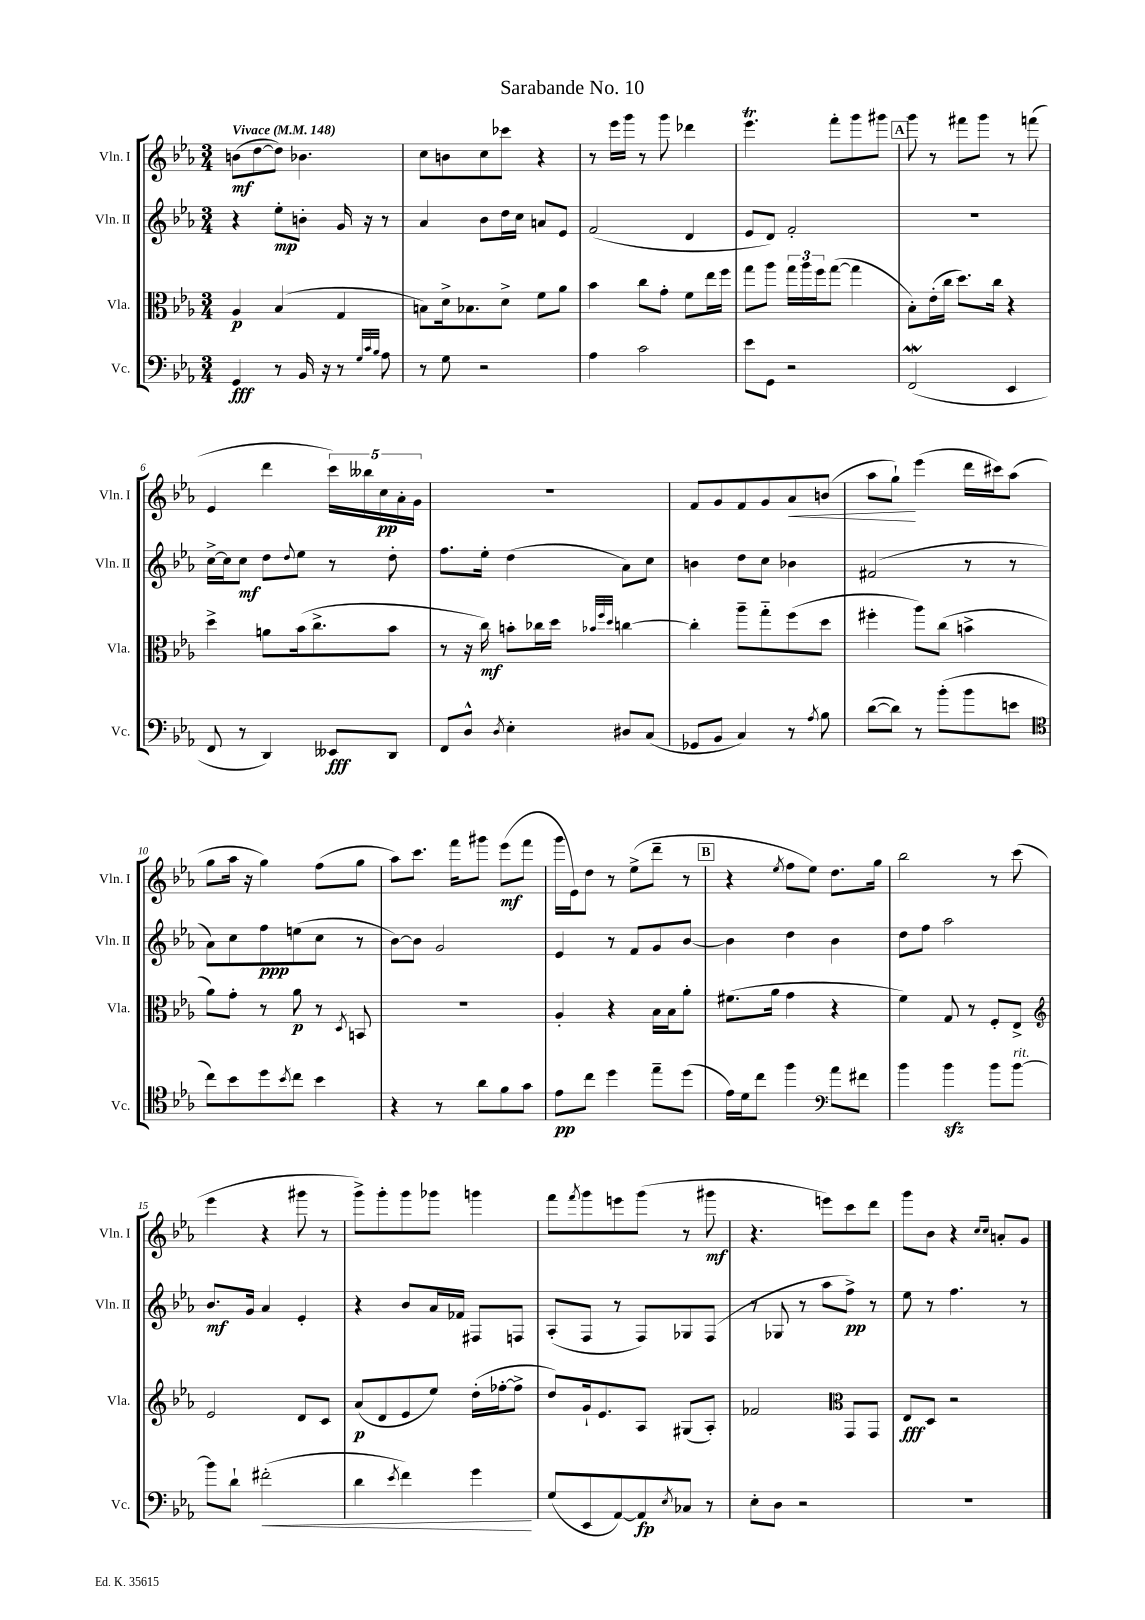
\header { title = "Sarabande No. 10" }
<<
\new StaffGroup <<
\new Staff = "s0" \with { instrumentName = "Vln. I" shortInstrumentName = "Vln. I" } {
    \clef treble \key ees \major \numericTimeSignature \time 3/4 \tempo "Vivace" 4 = 148
    b'8\mf( d''8~ d''8) bes'4. |
    c''8 b'8 c''8 ces'''8 r4 |
    r8 ees'''16 g'''16 r8 g'''8 des'''4 |
    ees'''4.\trill f'''8-. g'''8 gis'''8 |
    \mark \markup { \box "A" } g'''8 r8 fis'''8 g'''8 r8 f'''8( |
    ees'4 d'''4 \tuplet 5/4 { c'''16) beses''16 c''16\pp aes'16-. g'16 } |
    R2. |
    f'8 g'8 f'8 g'8 aes'8\< b'8( |
    aes''8 g''8-!\!) ees'''4( d'''16 cis'''16) aes''8( |
    g''8 aes''16 r16 g''4) f''8( g''8 |
    aes''8) c'''8. f'''16 gis'''8 ees'''8\mf( f'''8 |
    g'''16 ees'16) d''8 r8 ees''8->( d'''8-- r8 |
    \mark \markup { \box "B" } r4 \acciaccatura { ees''8 } f''8 ees''8) d''8. g''16 |
    bes''2 r8 c'''8( |
    ees'''4 r4 gis'''8 r8 |
    g'''8->) g'''8-. g'''8 ges'''8 g'''4 |
    f'''8 \acciaccatura { f'''8 } g'''8 e'''8 g'''8( r8 gis'''8\mf |
    r4. e'''8) c'''8 d'''8 |
    g'''8 bes'8 r4 \grace { c''16 c''16 } a'8-. g'8 \bar "|." |
}
\new Staff = "s1" \with { instrumentName = "Vln. II" shortInstrumentName = "Vln. II" } {
    \clef treble \key ees \major \numericTimeSignature \time 3/4
    r4 ees''8-.\mp b'8-. g'16 r16 r8 |
    aes'4 bes'8 d''16 c''16 a'8 ees'8 |
    f'2( d'4 |
    ees'8 d'8) f'2-. |
    \mark \markup { \box "A" } R2. |
    c''16~-> c''16 c''8\mf d''8 \appoggiatura { d''8 } ees''8 r8 d''8-. |
    f''8. ees''16-. d''4( aes'8) c''8 |
    b'4 d''8 c''8 bes'4 |
    fis'2( r8 r8 |
    aes'8) c''8 f''8\ppp e''8( c''8 r8 |
    bes'8~) bes'8 g'2 |
    ees'4 r8 f'8 g'8 bes'8~ |
    \mark \markup { \box "B" } bes'4 d''4 bes'4 |
    d''8 f''8 aes''2 |
    bes'8.\mf g'16 aes'4 ees'4-. |
    r4 bes'8 aes'16 fes'16 fis8 f8 |
    aes8-.( f8 r8 f8) ges8 f8( |
    r8 ges8 r8 aes''8 f''8->\pp) r8 |
    ees''8 r8 f''4. r8 \bar "|." |
}
\new Staff = "s2" \with { instrumentName = "Vla." shortInstrumentName = "Vla." } {
    \clef alto \key ees \major \numericTimeSignature \time 3/4
    aes4\p bes4( g4 |
    b8) d'16-> bes8. d'8-> f'8 aes'8 |
    bes'4 c''8 g'8-. f'8 ees''16 f''16 |
    g''8 aes''8 \tuplet 3/2 { g''16 aes''16 f''16 } g''8~( g''4 |
    \mark \markup { \box "A" } bes8-.) ees'16-.( c''16 d''8.) c''16 r4 |
    d''4-> a'8 bes'16( c''8.-> bes'8 |
    r8 r16 c''16\mf) b'8-. ces''16 d''16 \grace { bes'32 f''32 d''32 } c''4~ |
    c''4-. aes''8-- g''8-_ f''8( d''8 |
    fis''4-. aes''8) c''8( b'4-> |
    aes'8) g'8-. r8 aes'8\p r8 \acciaccatura { d8 } b,8 |
    r2. |
    aes4-. r4 bes16 bes16 aes'8-. |
    \mark \markup { \box "B" } fis'8.( aes'16 g'4 r4 |
    f'4) g8 r8 f8-. ees8-> |
    \clef treble ees'2 d'8 c'8 |
    aes'8\p( d'8 ees'8 ees''8) d''16-.( fes''16~-. fes''8-> |
    d''8) g'16-! ees'8. aes8 gis8( aes8-.) |
    fes'2 \clef alto g,8 g,8 |
    ees8\fff d8 r2 \bar "|." |
}
\new Staff = "s3" \with { instrumentName = "Vc." shortInstrumentName = "Vc." } {
    \clef bass \key ees \major \numericTimeSignature \time 3/4
    g,4\fff r8 bes,16 r16 r8 \grace { g32 c'32 bes32 } aes8 |
    r8 g8 r2 |
    aes4 c'2 |
    ees'8 g,8 r2 |
    \mark \markup { \box "A" } f,2\mordent( ees,4 |
    f,8 r8 d,4) eeses,8\fff d,8 |
    f,8 d8-^ \acciaccatura { d8 } ees4-. dis8 c8( |
    ges,8 bes,8 c4) r8 \acciaccatura { aes8 } bes8 |
    d'8~( d'8) r8 bes'8-.( bes'8 e'8 |
    \clef tenor c''8) bes'8 d''8 \acciaccatura { bes'8 } c''8 bes'4 |
    r4 r8 aes'8 f'8 g'8 |
    ees'8\pp c''8 d''4 ees''8-- d''8( |
    \mark \markup { \box "B" } ees'16) d'16 c''8 f''4 \clef bass aes'8 fis'8 |
    bes'4 bes'4\sfz bes'8 bes'8~^\markup { \italic "rit." } |
    bes'8 d'8-! fis'2-.\<( |
    d'4 \acciaccatura { ees'8 } f'4) g'4\! |
    g8( ees,8 aes,8~) aes,8\fp \acciaccatura { ees8 } ces8 r8 |
    ees8-. d8 r2 |
    R2. \bar "|." |
}
>>
>>
